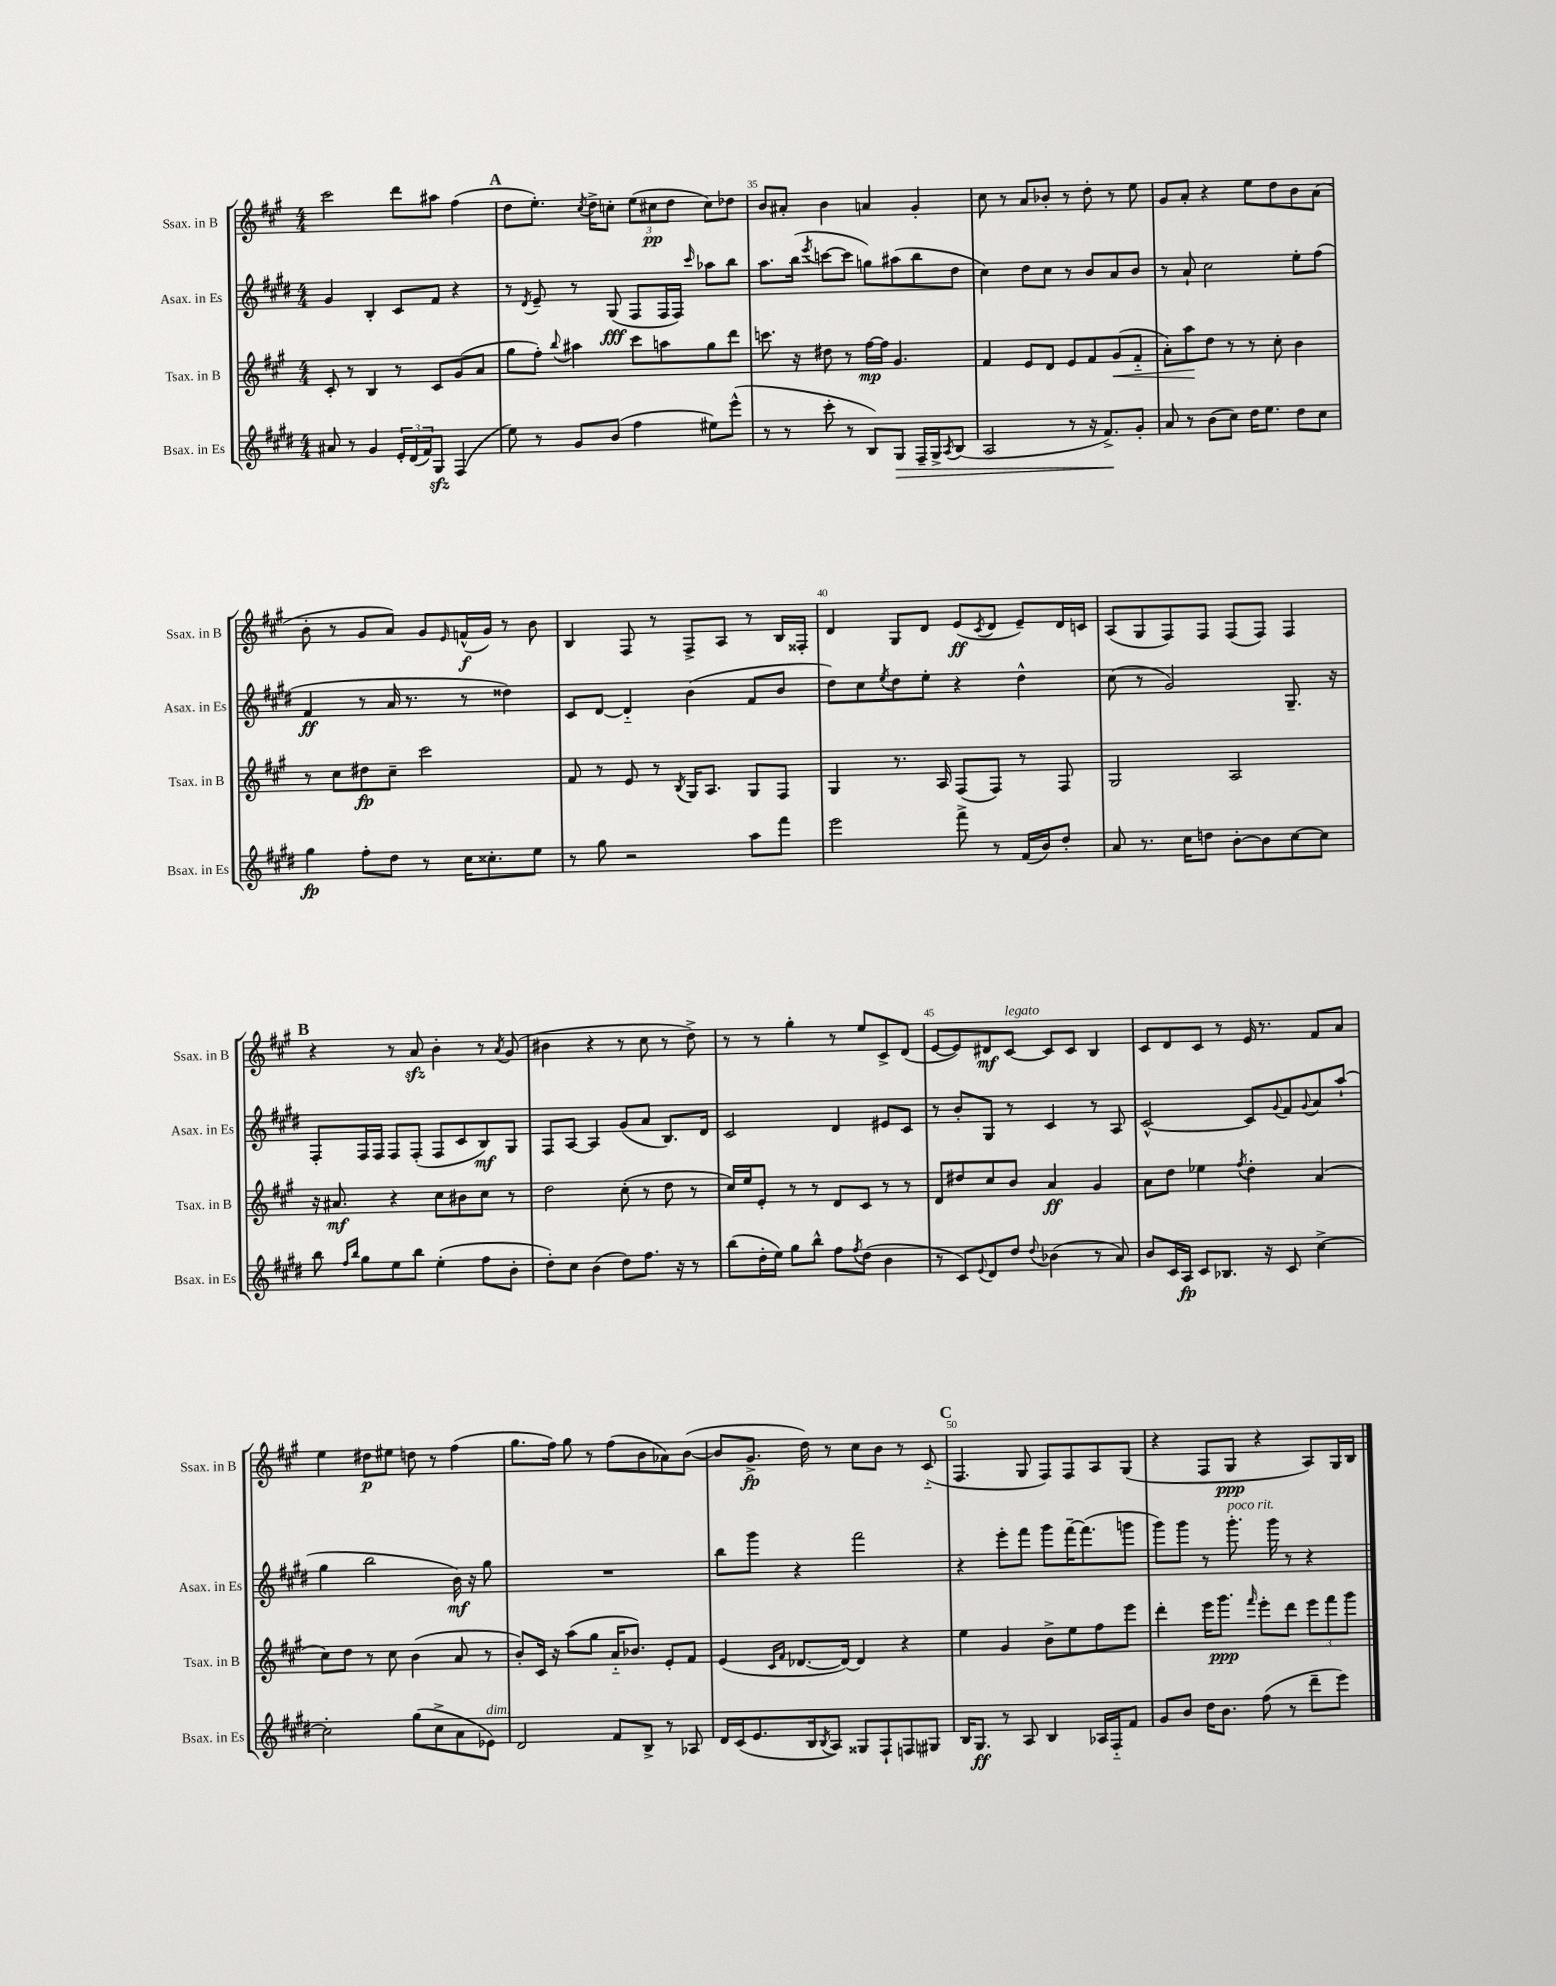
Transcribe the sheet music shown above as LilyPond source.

<<
\new StaffGroup <<
\new Staff = "s0" \with { instrumentName = "Ssax. in B" shortInstrumentName = "Ssax. in B" } {
    \clef treble \key a \major \numericTimeSignature \time 4/4
    cis'''2 d'''8 ais''8 fis''4( |
    \mark \markup { \bold "A" } d''8 e''8.-.) \acciaccatura { cis''8 } d''16-> c''8-. \tuplet 3/2 { e''8( cis''8\pp d''8 } cis''8) des''8 |
    b'8 ais'8-. b'4 a'4 gis'4-. |
    cis''8 r8 a'8 bes'8-. r8 d''8-. r8 e''8 |
    gis'8 a'8-. r4 e''8 d''8 b'8 a'8( |
    b'8-. r8 gis'8 a'8) gis'8 \grace { e'16 } f'16-^\f( gis'16) r8 b'8 |
    b4 fis8 r8 fis8-> a8 r8 b16 fisis16-. |
    d'4 gis8 d'8 e'8\ff( \acciaccatura { cis'8 } d'8 e'8--) d'16 c'16 |
    a8( gis8 fis8) fis8 fis8( fis8) fis4 |
    \mark \markup { \bold "B" } r4 r8 a'8\sfz b'4-. r8 \acciaccatura { a'8 } gis'8( |
    bis'4 r4 r8 cis''8 r8 d''8->) |
    r8 r8 gis''4-. r8 e''8 cis'8-> d'8( |
    e'8~ e'8) dis'8\mf cis'8~^\markup { \italic "legato" } cis'8 cis'8 b4 |
    cis'8 d'8 cis'8 r8 e'16 r8. fis'8 a'8 |
    e''4 dis''8\p eis''8 d''8 r8 fis''4( |
    gis''8. fis''16) gis''8 r8 fis''8( b'8 aes'8) b'8~( |
    b'8 gis'8.->\fp d''16) r8 cis''8 b'8 r8 cis'8-_( |
    \mark \markup { \bold "C" } fis4. gis8 fis8) fis8 a8 gis8( |
    r4 fis8 gis8\ppp r4 a8) gis16 b16 \bar "|." |
}
\new Staff = "s1" \with { instrumentName = "Asax. in Es" shortInstrumentName = "Asax. in Es" } {
    \clef treble \key e \major \numericTimeSignature \time 4/4
    gis'4 b4-. cis'8 fis'8 r4 |
    \mark \markup { \bold "A" } r8 \acciaccatura { dis'8 } e'8-- r8 gis8\fff( fis8 fis16 fis16) \grace { cis'''16 } aes''8 b''8 |
    a''8. b''16( \acciaccatura { e'''8 } c'''8~ c'''8 g''8) ais''8( b''8 dis''8 |
    cis''4) dis''8 cis''8 r8 b'8 a'8 b'8 |
    r8 a'8-! cis''2 e''8-. fis''8( |
    fis'4\ff r8 a'16 r8. r8 disis''4) |
    cis'8 dis'8~ dis'4-_ b'4( fis'8 b'8 |
    dis''8) cis''8 \acciaccatura { e''8 } dis''8 e''8-. r4 dis''4-^ |
    cis''8( r8 gis'2) gis8.-- r16 |
    \mark \markup { \bold "B" } fis8-. fis16 fis16 fis8 fis8-.( fis8 cis'8 b8\mf) gis8 |
    fis8 a8~ a4 gis'8( a'8 b8.) dis'16 |
    cis'2 dis'4 eis'8 cis'8 |
    r8 b'8-. gis8 r8 cis'4 r8 a8 |
    cis'2~-^ cis'8 \appoggiatura { gis'8 } fis'8 \appoggiatura { gis'8 } a'8 a''8-!( |
    gis''4 b''2 b'16\mf) r16 gis''8 |
    R1 |
    b''8 gis'''8 r4 fis'''2 |
    \mark \markup { \bold "C" } r4 e'''8-. fis'''8 gis'''8 fis'''16~-- fis'''8.( g'''8 |
    gis'''8) gis'''8 r8 gis'''8.-.^\markup { \italic "poco rit." } gis'''16 r8 r4 \bar "|." |
}
\new Staff = "s2" \with { instrumentName = "Tsax. in B" shortInstrumentName = "Tsax. in B" } {
    \clef treble \key a \major \numericTimeSignature \time 4/4
    cis'8-. r8 b4 r8 cis'8 gis'8( a'8 |
    \mark \markup { \bold "A" } gis''8 fis''8-.) \appoggiatura { b''8 } ais''4 cis'''8 a''8 gis''8 d'''8 |
    c'''8. r16 dis''8 r8 fis''16~\mp fis''16 gis'4. |
    fis'4 e'8 d'8 e'8 fis'8 gis'8\<( fis'8-_ |
    a'8-.) a''8\! d''8 r8 r8 cis''8-. b'4 |
    r8 cis''8 dis''8\fp cis''8-- cis'''2 |
    fis'8 r8 e'8 r8 \acciaccatura { b8 } gis16 a8. gis8 fis8 |
    gis4 r8. a16 fis8( fis8) r8 fis8 |
    gis2 a2 |
    \mark \markup { \bold "B" } r16 ais'8.\mf r4 cis''8 bis'8 cis''8 r8 |
    d''2 cis''8-.( r8 d''8 r8 |
    cis''16) e''16 e'8-. r8 r8 d'8 cis'8 r8 r8 |
    d'8 dis''8 cis''8 b'8 a'4\ff gis'4 |
    a'8 d''8 ees''4 \acciaccatura { fis''8 } d''4-. a'4( |
    cis''8) d''8 r8 cis''8 b'4( a'8 r8 |
    b'8-.) cis'16 r16 a''8( gis''8 a'16-_ bes'8.) e'8-. fis'8 |
    e'4( \grace { cis'16 fis'16 } des'8.~ des'16~) des'4 r4 |
    \mark \markup { \bold "C" } e''4 gis'4 b'8-> e''8 fis''8 e'''8 |
    d'''4-. e'''16 gis'''8.\ppp \grace { fis'''16 } e'''8-. d'''8 \tuplet 3/2 { e'''8 fis'''8 gis'''8 } \bar "|." |
}
\new Staff = "s3" \with { instrumentName = "Bsax. in Es" shortInstrumentName = "Bsax. in Es" } {
    \clef treble \key e \major \numericTimeSignature \time 4/4
    ais'8 r8 gis'4 \tuplet 3/2 { e'16-. dis'16( fis'16) } gis8\sfz fis4( |
    \mark \markup { \bold "A" } e''8) r8 gis'8 b'8( fis''4 eis''8) e'''8-^( |
    r8 r8 cis'''8-. r8 b8) gis8\> fis16-- gis16-> \acciaccatura { a8 } b8( |
    a2 r8 r16 fis'8.->\!) gis'8-. |
    a'8 r8 b'8( cis''8) dis''16 e''8. dis''8 cis''8 |
    gis''4\fp fis''8-. dis''8 r8 cis''16 cisis''8.-. e''8 |
    r8 gis''8 r2 a''8 fis'''8 |
    e'''2 fis'''8-> r8 fis'16( b'16) dis''8-. |
    a'8 r8. cis''16 d''8 b'8~-. b'8 cis''8~ cis''8 |
    \mark \markup { \bold "B" } b''8 \grace { fis''16 b''16 } gis''8 e''8 b''8 e''4-.( fis''8 b'8-. |
    dis''8-.) cis''8 b'4( dis''8) fis''8. r16 r8 |
    b''8( dis''16-. e''16) gis''8 b''8-^ fis''8 \acciaccatura { fis''8 } dis''8( b'4 |
    r8 cis'8) \appoggiatura { e'8 } dis'8 dis''8 \appoggiatura { dis''8 } bes'4( r8 a'8) |
    b'8 cis'16 a16\fp cis'8 bes8. r16 cis'8 cis''4~-> |
    cis''2-. gis''8( cis''8-> a'8 ees'8^\markup { \italic "dim." }) |
    dis'2 fis'8 b8-> r8 aes8 |
    dis'16 cis'16( e'8. b16 \acciaccatura { b8 } a8) gisis8 fis8-! f8 gis8 |
    \mark \markup { \bold "C" } b16 gis8.\ff r8 a8 b4 aes16 fis16-_ fis'8 |
    gis'8 b'8 dis''16 b'8. fis''8( r8 dis'''8-- e'''8) \bar "|." |
}
>>
>>
\layout { \context { \Score currentBarNumber = #33 \override BarNumber.break-visibility = ##(#f #t #t) barNumberVisibility = #(every-nth-bar-number-visible 5) } }
